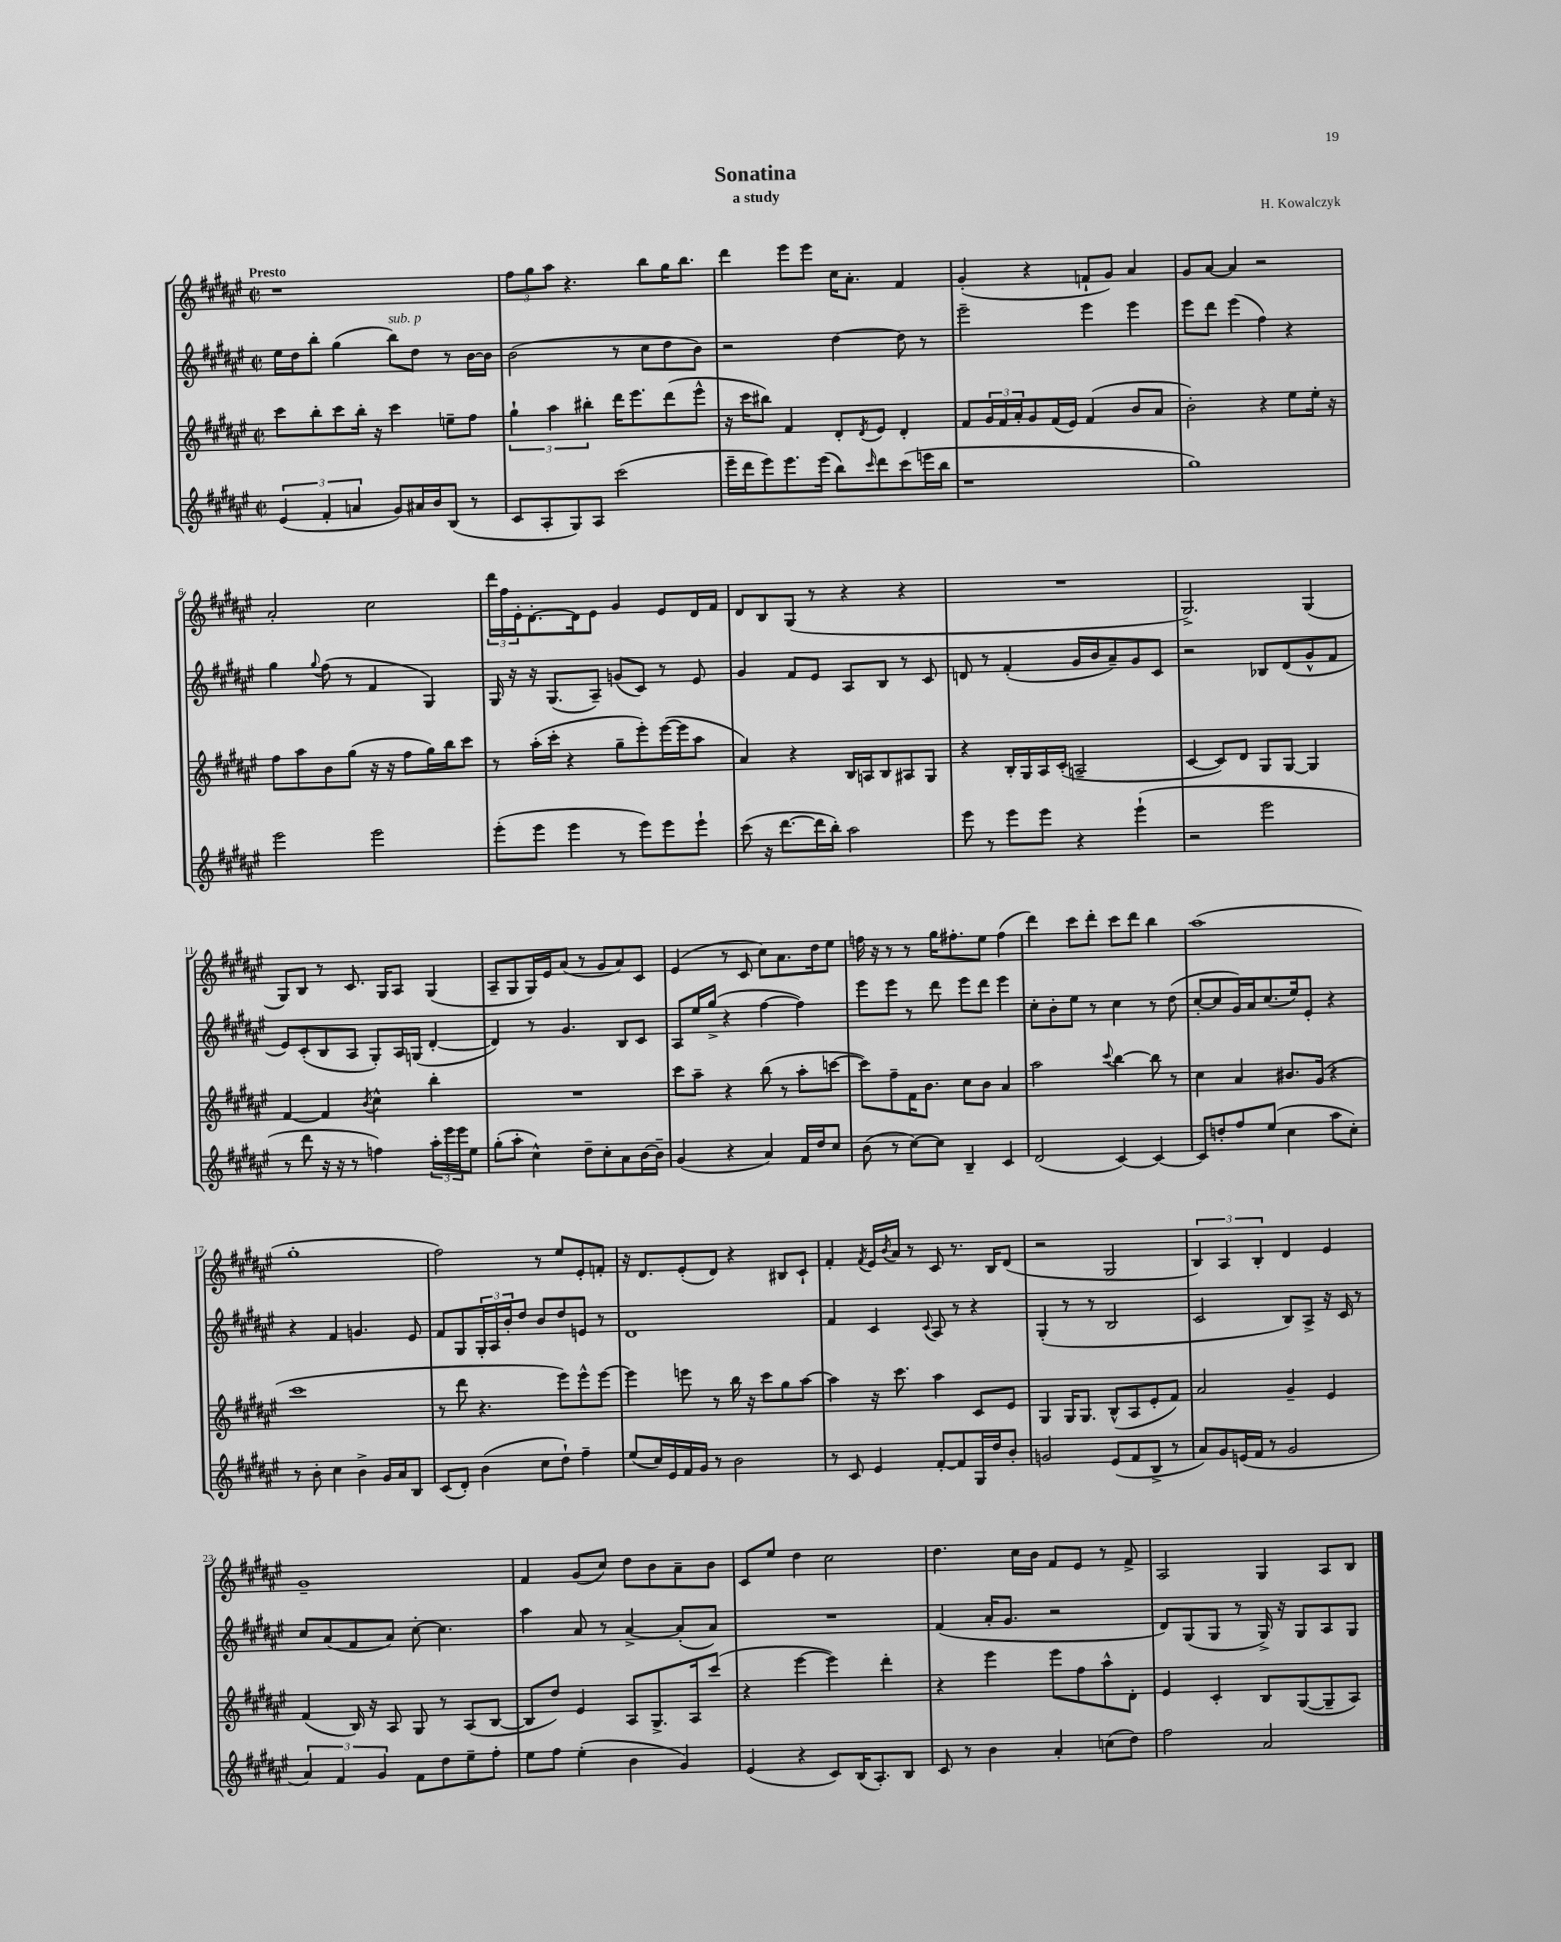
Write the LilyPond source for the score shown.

\header { title = "Sonatina" composer = "H. Kowalczyk" subtitle = "a study" }
<<
\new StaffGroup <<
\new Staff = "s0" {
    \clef treble \key fis \major \defaultTimeSignature \time 2/2 \tempo "Presto"
    r1 |
    \tuplet 3/2 { fis''8 gis''8 ais''8 } r4. b''8 gis''16 b''8. |
    dis'''4 eis'''8 eis'''8 cis''16 ais'8.-. fis'4 |
    gis'4-.( r4 f'8-! gis'8) ais'4 |
    gis'8 ais'8~ ais'4 r2 |
    ais'2-. cis''2 |
    \tuplet 3/2 { dis'''16 fis''16 eis'16-. } dis'8.~-. dis'16 eis'8 gis'4 eis'8 dis'16 fis'16 |
    dis'8 b8 gis8( r8 r4 r4 |
    R1 |
    gis2.->) gis4( |
    gis8) b8 r8 cis'8. gis16 ais8 gis4( |
    ais8-- gis8 gis16) eis'16 ais'8( r8 gis'8 ais'8) cis'8 |
    eis'4( r8 cis'8 cis''8) ais'8. dis''16 eis''8 |
    f''16 r16 r8 r8 gis''16 fis''8.-. eis''8 fis''4( |
    dis'''4) cis'''8 dis'''8-. cis'''8 dis'''8 b''4 |
    ais''1( |
    gis''1-. |
    fis''2) r8 eis''8 eis'8-. f'8-. |
    r16 dis'8. eis'8-.( dis'8) r4 bis8 cis'8-! |
    fis'4-. \acciaccatura { fis'8 } eis'16 \acciaccatura { b'8 } ais'16 r8 cis'8 r8. b16 dis'8( |
    r2 gis2 |
    \tuplet 3/2 { b4) ais4 b4-. } dis'4 eis'4 |
    gis'1-- |
    fis'4 gis'8( cis''8) dis''8 b'8 ais'8-- b'8 |
    cis'8 eis''8 dis''4 cis''2 |
    dis''4. cis''16 b'16 fis'8 eis'8 r8 fis'8-> |
    ais2 gis4 ais8 b8 \bar "|." |
}
\new Staff = "s1" {
    \clef treble \key fis \major \defaultTimeSignature \time 2/2
    eis''16 dis''16 b''8-. gis''4( b''8^\markup { \italic "sub. p" }) dis''8 r8 b'16~ b'16 |
    b'2( r8 cis''8 dis''8 b'8) |
    r2 dis''4~ dis''8 r8 |
    eis'''2-- eis'''4 eis'''4 |
    eis'''8 dis'''8 eis'''4( fis''4) r4 |
    gis''4 \appoggiatura { gis''8 } fis''8( r8 fis'4 gis4) |
    gis16 r16 r16 gis8.( ais8--) g'8( cis'8) r8 eis'8 |
    gis'4 fis'8 eis'8 ais8 b8 r8 cis'8 |
    d'8 r8 fis'4-.( gis'16 b'16 ais'8--) gis'8 cis'8 |
    r2 bes8 dis'8( gis'8-^ fis'8 |
    eis'8) cis'8-.( b8 ais8 gis8-.) ais16 g16( dis'4~-. |
    dis'4) r8 gis'4. b8 cis'8 |
    ais8 eis''16 gis''16->( r4 fis''4~ fis''4) |
    eis'''8 eis'''8 r8 dis'''8 eis'''8 dis'''8 eis'''4 |
    cis''8-. b'8-. eis''8 r8 cis''4 r8 dis''8( |
    cis''8~-. cis''8 gis'16) ais'16 cis''8.( eis''16) eis'8-. r4 |
    r4 fis'4 g'4. eis'8 |
    fis'8 gis8 \tuplet 3/2 { gis16-. ais16 b'16-. } dis''8 b'8 dis''8 e'8 r8 |
    dis'1 |
    fis'4 cis'4 \appoggiatura { cis'8 } ais8 r8 r4 |
    gis4-.( r8 r8 b2 |
    cis'2 b8) ais8-> r16 cis'16 r8 |
    cis''8 ais'8( fis'8 ais'8) cis''8~-. cis''4. |
    ais''4 ais'8 r8 ais'4~-> ais'8-.( ais'8) |
    R1 |
    fis'4( ais'16-. gis'8. r2 |
    dis'8) gis8( gis8 r8 gis16->) r16 gis8 ais8 gis8 \bar "|." |
}
\new Staff = "s2" {
    \clef treble \key fis \major \defaultTimeSignature \time 2/2
    cis'''8 b''8-. cis'''8 b''16-. r16 cis'''4 e''8-- fis''8 |
    \tuplet 3/2 { gis''4-! ais''4 bis''4-. } dis'''16 eis'''8. dis'''8( eis'''8-^ |
    r16 cis'''16 bis''8) fis'4 dis'8-. \acciaccatura { dis'8 } eis'8 dis'4-. |
    fis'8 \tuplet 3/2 { gis'16 fis'16 ais'16-. } gis'8 fis'16( eis'16) fis'4( b'8 ais'8 |
    b'2-.) r4 eis''8 eis''16-. r16 |
    fis''8 ais''8 b'8 gis''8( r16 r16 fis''8 gis''16) b''16 cis'''8 |
    r8 ais''16-.( cis'''16-. r4 gis''8-- eis'''8-.) eis'''16~( eis'''16 ais''8 |
    ais'4) r4 b16 a16 b8 ais8 gis8 |
    r4 b16-. gis16 ais16 cis'16-.( a2-- |
    cis'4~ cis'8) dis'8 gis8 gis8~ gis4 |
    fis'4~ fis'4 \acciaccatura { b'8 } cis''4-^ b''4-. |
    R1 |
    cis'''8 ais''8-- r4 b''8( r8 ais''8-. c'''8~ |
    c'''8) fis''8-- fis'16 b'8. cis''8 b'8 ais'4 |
    ais''2 \appoggiatura { cis'''8 } b''4~ b''8 r8 |
    cis''4 ais'4 bis'8. gis'16( r4 |
    cis'''1 |
    r8 dis'''8 r4. eis'''8) eis'''8-^ eis'''8~ |
    eis'''4 e'''8 r8 b''16 r16 cis'''8 gis''8 ais''8~ |
    ais''4 r16 cis'''8. ais''4 cis'8 eis'8 |
    gis4 gis16 gis8. b8-^( ais8 eis'8-. fis'8) |
    ais'2 gis'4-- eis'4 |
    fis'4( b16) r16 ais8 gis8 r8 ais8( b8~ |
    b8 dis''8) eis'4 ais8 gis8.-> ais16 cis'''8( |
    r4 eis'''4~ eis'''4) dis'''4-. |
    r4 eis'''4 eis'''8 fis''8 ais''8-^ dis'8-. |
    eis'4 cis'4-. b8 gis8~( gis8-- ais8) \bar "|." |
}
\new Staff = "s3" {
    \clef treble \key fis \major \defaultTimeSignature \time 2/2
    \tuplet 3/2 { eis'4( fis'4-. a'4 } gis'8) ais'16 b'16 b8( r8 |
    cis'8 ais8-. gis8) ais8 cis'''2( |
    eis'''16-- dis'''16 eis'''8) eis'''8. eis'''16( b''8) \grace { cis'''16 } dis'''8 cis'''8( e'''16 b''16 |
    r1 |
    gis''1) |
    eis'''2 eis'''2 |
    eis'''8-.( eis'''8 eis'''4 r8 eis'''8) eis'''8 eis'''8-! |
    cis'''8( r16 dis'''8.~ dis'''16 b''16-.) ais''2 |
    eis'''8 r8 eis'''8 eis'''8 r4 eis'''4-!( |
    r2 eis'''2 |
    r8 dis'''8 r16 r16 r8 f''4) \tuplet 3/2 { ais''16-. eis'''16 eis'''16 } eis''8 |
    gis''8-.( ais''8-. cis''4-^) dis''8-- cis''8-. ais'8 b'16~ b'16-- |
    gis'4( r4 ais'4) fis'16 dis''16 cis''8 |
    b'8( r8 cis''8~) cis''8 b4-- cis'4 |
    dis'2( cis'4~) cis'4~ |
    cis'8 d''8-. fis''8 eis''8( cis''4 ais''8 cis''8-.) |
    r8 b'8-. cis''4 b'4-> gis'16 ais'16 b8 |
    cis'8( dis'8-.) b'4( cis''8 dis''8-!) fis''4-- |
    eis''8( cis''16) eis'16 fis'16 gis'16 r8 b'2 |
    r8 cis'8 eis'4 fis'8~-. fis'8 gis16 dis''16 b'8-. |
    g'2 eis'8( fis'8 b8-> r8 |
    ais'8) gis'8 e'16( fis'16 r8 gis'2 |
    \tuplet 3/2 { ais'4) fis'4 gis'4 } fis'8 dis''8 eis''8-- fis''8-. |
    eis''8 fis''8 eis''4-.( b'4 gis'4) |
    eis'4( r4 cis'8) b16( ais8.-.) b8 |
    cis'8 r8 b'4 ais'4-. c''8( dis''8) |
    fis''2 ais'2 \bar "|." |
}
>>
>>
